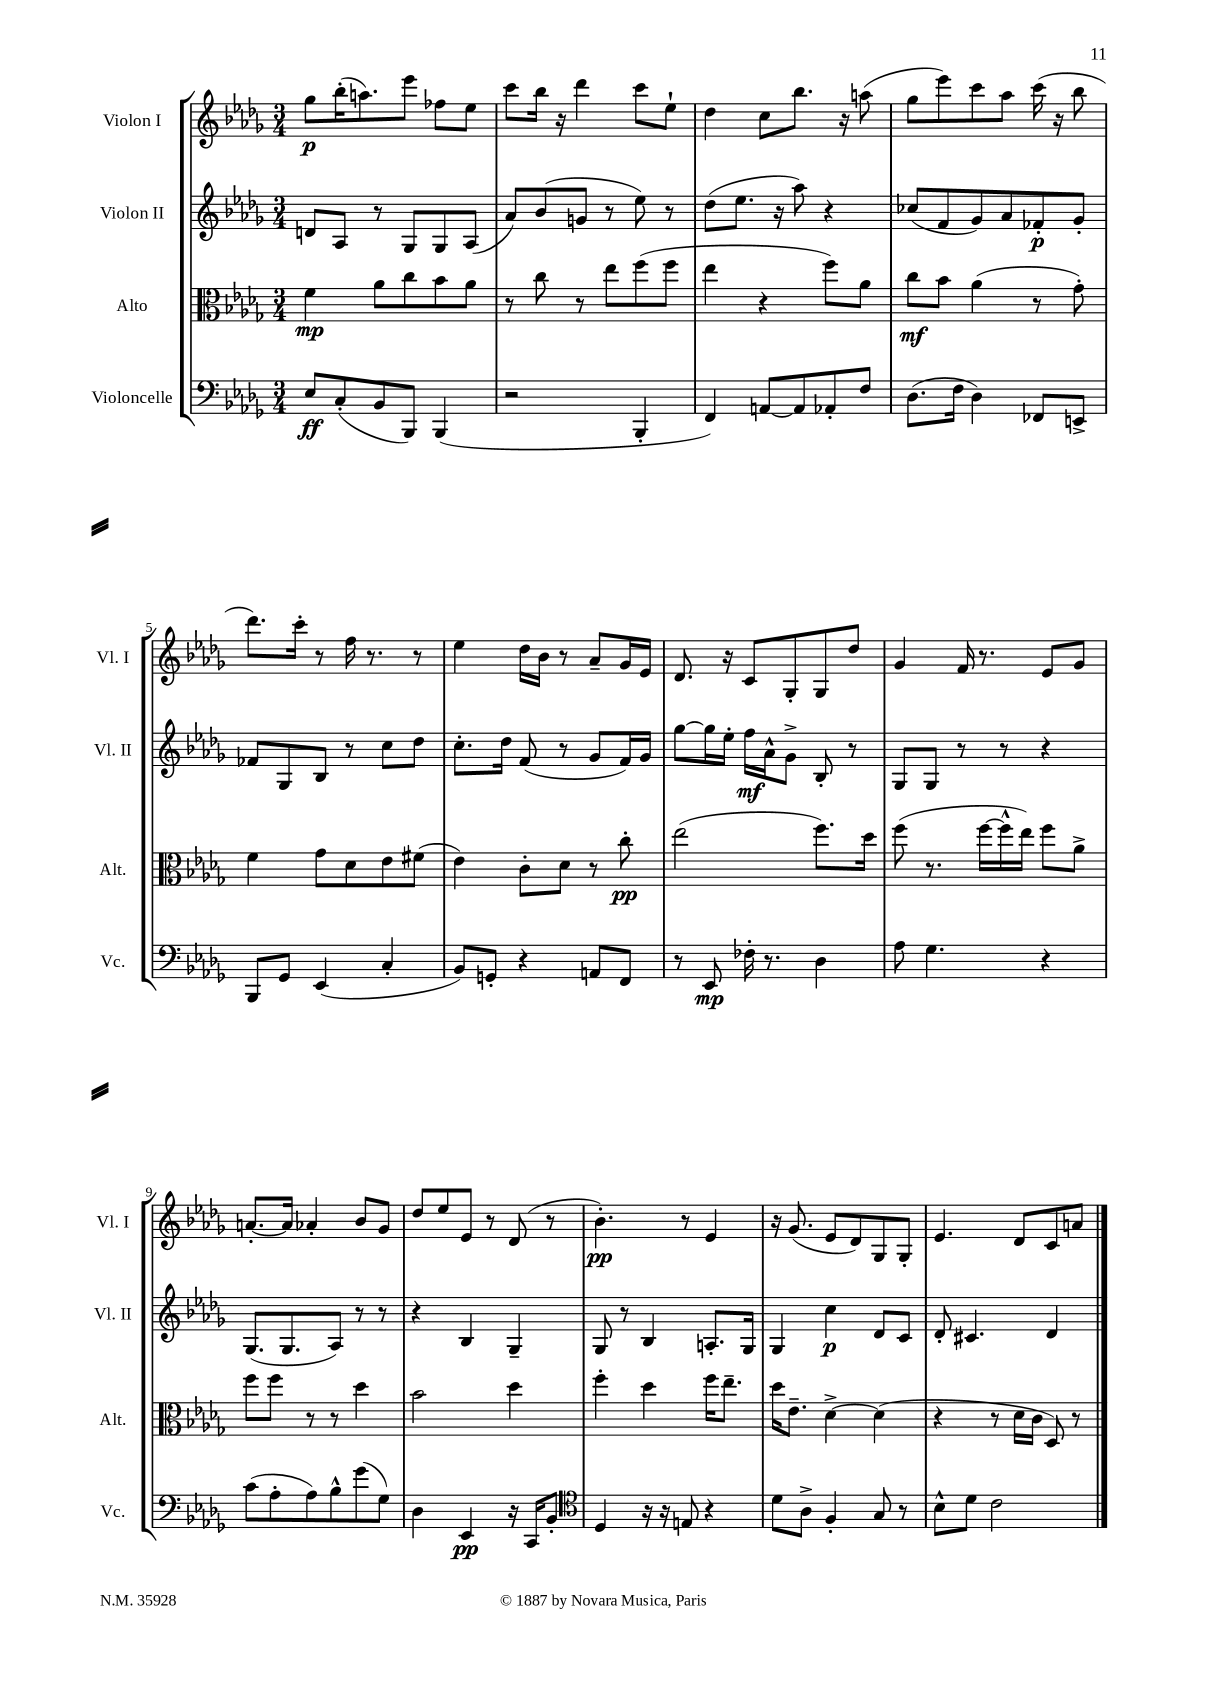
<<
\new StaffGroup <<
\new Staff = "s0" \with { instrumentName = "Violon I" shortInstrumentName = "Vl. I" } {
    \clef treble \key des \major \numericTimeSignature \time 3/4
    ges''8\p bes''16-.( a''8.) ees'''8 fes''8 ees''8 |
    c'''8 bes''16 r16 des'''4 c'''8 ees''8-! |
    des''4 c''8 bes''8. r16 a''8( |
    ges''8 ees'''8) c'''8 aes''8 c'''16( r16 bes''8 |
    des'''8.) c'''16-. r8 f''16 r8. r8 |
    ees''4 des''16 bes'16 r8 aes'8-- ges'16 ees'16 |
    des'8. r16 c'8 ges8-. ges8 des''8 |
    ges'4 f'16 r8. ees'8 ges'8 |
    a'8.~-. a'16 aes'4-. bes'8 ges'8 |
    des''8 ees''8 ees'8 r8 des'8( r8 |
    bes'4.-.\pp) r8 ees'4 |
    r16 ges'8.( ees'8 des'8) ges8 ges8-. |
    ees'4. des'8 c'8 a'8 \bar "|." |
}
\new Staff = "s1" \with { instrumentName = "Violon II" shortInstrumentName = "Vl. II" } {
    \clef treble \key des \major \numericTimeSignature \time 3/4
    d'8 aes8 r8 ges8 ges8 aes8( |
    aes'8) bes'8( g'8 r8 ees''8) r8 |
    des''8( ees''8. r16 aes''8) r4 |
    ces''8( f'8 ges'8) aes'8 fes'8-.\p ges'8-. |
    fes'8 ges8 bes8 r8 c''8 des''8 |
    c''8.-. des''16 f'8( r8 ges'8 f'16) ges'16 |
    ges''8~ ges''16 ees''16-. f''16\mf aes'16-^ ges'8-> bes8-. r8 |
    ges8 ges8 r8 r8 r4 |
    ges8.( ges8. aes8) r8 r8 |
    r4 bes4 ges4-- |
    ges8 r8 bes4 a8.-. ges16 |
    ges4 c''4\p des'8 c'8 |
    des'8-. cis'4. des'4 \bar "|." |
}
\new Staff = "s2" \with { instrumentName = "Alto" shortInstrumentName = "Alt." } {
    \clef alto \key des \major \numericTimeSignature \time 3/4
    f'4\mp aes'8 c''8 bes'8 aes'8 |
    r8 c''8 r8 ees''8 f''8( f''8 |
    ees''4 r4 f''8) aes'8 |
    c''8\mf bes'8 aes'4( r8 ges'8-.) |
    f'4 ges'8 des'8 ees'8 fis'8( |
    ees'4) c'8-. des'8 r8 c''8-.\pp |
    ees''2( f''8.) des''16 |
    f''8( r8. f''16~ f''16-^ ees''16) f''8 aes'8-> |
    f''8 f''8 r8 r8 des''4 |
    bes'2 des''4 |
    f''4-. des''4 f''16 ees''8.-- |
    des''16 ees'8.-- des'4~-> des'4( |
    r4 r8 des'16 c'16 des8) r8 \bar "|." |
}
\new Staff = "s3" \with { instrumentName = "Violoncelle" shortInstrumentName = "Vc." } {
    \clef bass \key des \major \numericTimeSignature \time 3/4
    ees8\ff c8-.( bes,8 bes,,8) bes,,4( |
    r2 bes,,4-. |
    f,4) a,8~ a,8 aes,8-. f8 |
    des8.( f16 des4) fes,8 e,8-> |
    bes,,8 ges,8 ees,4( c4-. |
    bes,8) g,8-. r4 a,8 f,8 |
    r8 ees,8\mp fes16-. r8. des4 |
    aes8 ges4. r4 |
    c'8( aes8-. aes8) bes8-^ ges'8( ges8) |
    des4 ees,4\pp r16 c,16 bes,8-. |
    \clef tenor des4 r16 r16 e8 r4 |
    des'8 aes8-> f4-. ges8 r8 |
    bes8-^ des'8 c'2 \bar "|." |
}
>>
>>
